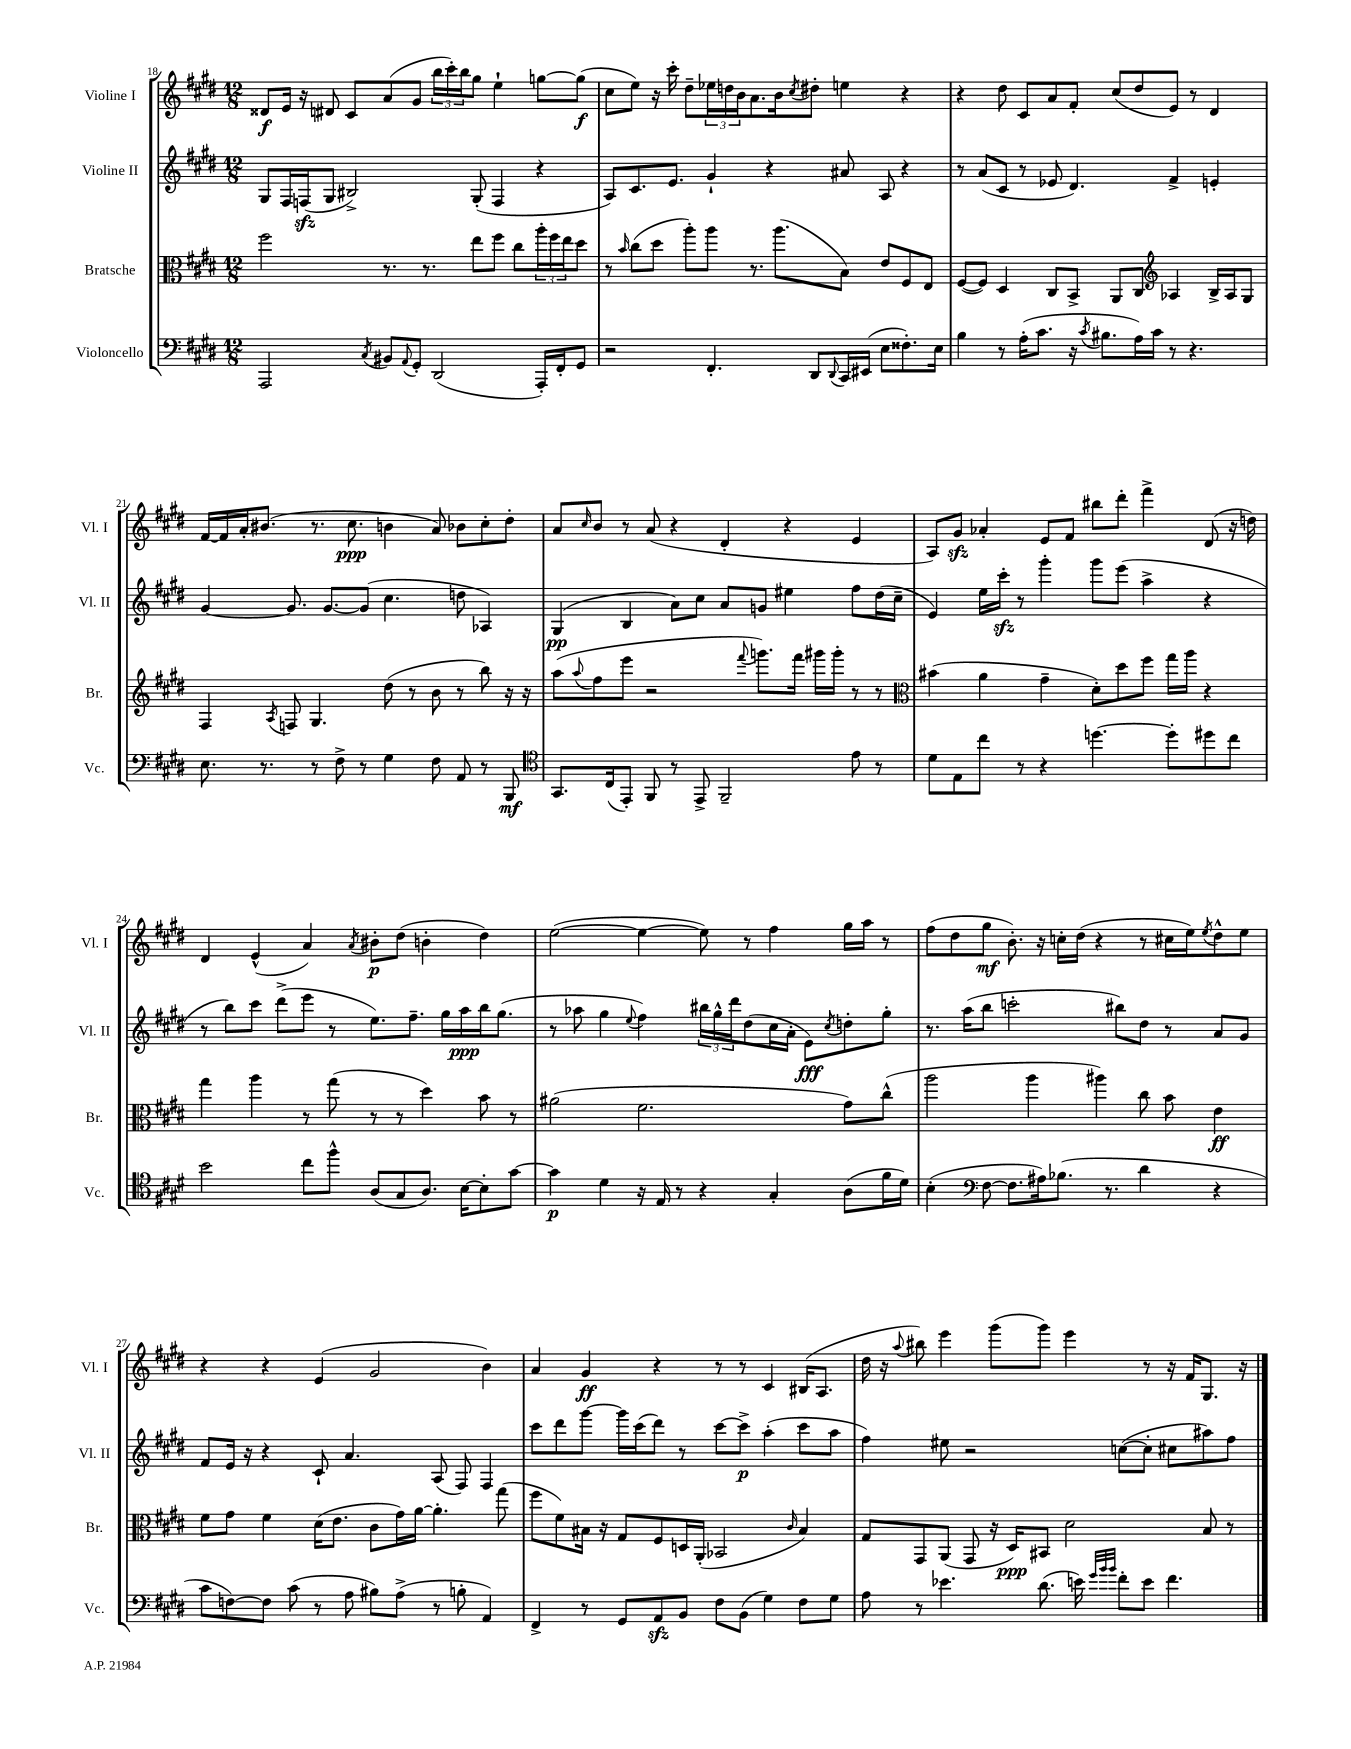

**kern	**kern	**kern	**kern
*staff4	*staff3	*staff2	*staff1
*clefF4	*clefC3	*clefG2	*clefG2
*k[f#c#g#d#]	*k[f#c#g#d#]	*k[f#c#g#d#]	*k[f#c#g#d#]
*M12/8	*M12/8	*M12/8	*M12/8
2AAA	2ff#	8G#	8d##
.	.	16F#	16e
.	.	(16F	16r
.	.	8G#	8d#
.	.	2B#^)	8c#
8qC#	.	.	.
8BB#	8.r	.	(8a
8qqAA	.	.	.
8GG#'	.	.	8g#
.	8.r	.	.
(2DD#	.	.	24bb
.	.	.	24ccc#')
.	.	.	24bb
.	8ee	(8G#'	8gg#
.	8ff#	4F	4ee`
.	8cc#	.	.
16AAA')	24aa'	4r	[8gg
.	24ff#	.	.
16FF#'	.	.	.
.	24ee	.	.
8GG#	8dd#	.	(8gg]
=	=	=	=
2r	8r	8A)	8cc#
.	16qqb	.	.
.	(8cc#	8.c#	8ee)
.	8dd#	.	16r
.	.	8.e	16ccc#'
.	8aa')	.	8dd#~
4.FF#'	8aa	4g#`	24ee-
.	.	.	24dd
.	.	.	24b
.	8.r	.	8.a
.	.	4r	.
.	(8.aa	.	16b
.	.	.	8qcc#
8DD#	.	.	8dd#'
8qqDD#	.	.	.
16CC#	8B)	8a#	4ee
(16EE#	.	.	.
8E	8e	8A	.
8.F##')	8F#	4r	4r
.	8E	.	.
16E	.	.	.
=	=	=	=
4B	([8F#	8r	4r
.	8F#])	(8a	.
8r	4D#	8c#	8dd#
(16A'	.	8r	8c#
8.c#	.	.	.
.	8C#	8e-	8a
16r	8BB^	4.d#)	8f#'
8qc#	.	.	.
8.B#	.	.	.
.	8AA	.	(8cc#
16A)	8C#	.	8dd#
16c#	.	.	.
*	*clefG2	*	*
8r	4A-	4f#^	8e)
4.r	.	.	8r
.	16B^	4e'	4d#
.	16A-	.	.
.	8G#	.	.
=	=	=	=
8.E	4F#	[4g#	[16f#
.	.	.	16f#]
.	.	.	16a'
8.r	.	.	(8.b#
.	8qA	.	.
.	8F	8.g#]	.
8r	4.G#	.	8.r
.	.	[8.g#	.
8F#^	.	.	.
.	.	.	8.cc#
8r	.	(8g#]	.
4G#	(8dd#	4.cc#	4b
.	8r	.	.
8F#	8b	.	8a)
8AA	8r	8dd	8b-
8r	8bb)	4A-)	8cc#'
8BBB	16r	.	8dd#'
.	16r	.	.
=	=	=	=
*clefC4	*	*	*
8.GG#	(8aa	(4G#	8a
.	8qqaa	.	16qqcc#
.	8ff#	.	8b
(16C#	.	.	.
8EE')	8eee	4B	8r
8FF#	2r	.	(8a
8r	.	8a)	4r
8EE^	.	8cc#	.
2FF#~	.	8a	4d#'
.	8qqfff#	.	.
.	8.ggg)	8g	.
.	.	4ee#	4r
.	16fff#	.	.
.	16ggg#	.	.
.	16ggg#'	.	.
8e	8r	8ff#	4e
8r	8r	(16dd#	.
.	.	16cc#~	.
=	=	=	=
*	*clefC3	*	*
8d#	(4b#	4e)	8A)
8E	.	.	8g#
8cc#	4a	16ee	4a-'
.	.	16ccc#'	.
8r	.	8r	.
4r	4g#~	4ggg#'	8e
.	.	.	8f#
[4.dd	8d#')	8ggg#	8bb#
.	8dd#	(8eee	8ddd#'
.	8ff#	4aa^	4fff#^
8dd']	16gg#	.	.
.	16aa	.	.
8dd#	4r	4r	(8d#
8cc#	.	.	16r
.	.	.	16dd)
=	=	=	=
2b	4gg#	8r	4d#
.	.	8bb)	.
.	4aa	8ccc#	(4e^^
.	.	(8ddd#^	.
8cc#	8r	8eee	4a)
8ff#^^	(8gg#	8r	.
.	.	.	8qa
(8A	8r	8.ee)	8b#'
8G#	8r	.	(8dd#
.	.	8.ff#~	.
8.A)	4dd#)	.	4b'
.	.	16gg#	.
[16B	.	16aa	.
8B']	8b	16bb	4dd#)
.	.	(8.gg#	.
[8g#	8r	.	.
=	=	=	=
4g#]	(2a#	8r	([2ee
.	.	8aa-	.
4d#	.	4gg#	.
.	.	8qqee	.
16r	2.f#	4ff#)	4ee_
16E	.	.	.
8r	.	.	.
4r	.	24bb#	8ee])
.	.	24gg#^^	.
.	.	24ddd#	.
.	.	(8dd#	8r
4G#'	.	16cc#	4ff#
.	.	16a'	.
.	.	8e)	.
.	.	8qcc#	.
(8A	8g#)	8dd'	16gg#
.	.	.	16aa
16f#	(8cc#^^	8gg#'	8r
16d#)	.	.	.
=	=	=	=
(4B'	2aa	8.r	(8ff#
.	.	.	8dd#
.	.	(16aa	.
*clefF4	*	*	*
[8F#	.	8bb	8gg#
8.F#]	.	2ccc'	8.b')
.	4aa	.	.
16A#)	.	.	16r
(8.B-	.	.	16cc'
.	.	.	(16dd#
.	4aa#)	.	4r
8.r	.	.	.
.	.	8bb#)	.
4d#	8cc#	8dd#	8r
.	8b	8r	16cc#
.	.	.	16ee)
.	.	.	8qee
4r	4e	8a	8dd#^^
.	.	8g#	8ee
=	=	=	=
8c#	8f#	8f#	4r
[8F)	8g#	16e	.
.	.	16r	.
8F]	4f#	4r	4r
(8c#	.	.	.
8r	(16d#	8c#`	(4e
.	8.e	.	.
8A	.	4.a	.
8B#)	8c#	.	2g#
(8A^	16g#)	.	.
.	[16a	.	.
8r	4.a']	(8A	.
8B'	.	8F#)	.
4AA)	.	4F#	4b)
.	(8gg#	.	.
=	=	=	=
4FF#^	8ff#	8ccc#	4a
.	8f#)	8ddd#	.
8r	16B#	[8ggg#	4g#
.	16r	.	.
8GG#	8G#	16ggg#]	.
.	.	(16ccc#	.
8AA	8F#	8ddd#)	4r
8BB	16D	8r	.
.	(16AA'	.	.
8F#	2BB-	[8ccc#	8r
(8BB	.	8ccc#^]	8r
4G#)	.	(4aa'	4c#
.	16qqc#	.	.
8F#	4B#)	8ccc#	(16B#
.	.	.	8.A
8G#	.	8aa	.
=	=	=	=
8A	8G#	4ff#)	16dd#
.	.	.	16r
.	.	.	8qqaa
8r	8GG#	.	8bb#)
4.e-	(8AA	8ee#	4eee
.	8GG#	2r	.
.	16r	.	(8ggg#
.	16D#)	.	.
(8.d#	8BB#	.	8ggg#)
.	2d#	.	4eee
16e)	.	.	.
32qqg#	.	.	.
32qqb	.	.	.
32qqb	.	.	.
8f#'	.	([8cc	.
8e	.	8cc']	8r
4.f#	.	8cc#	16r
.	.	.	16f#
.	8B	8aa#)	8.G#
.	8r	8ff#	.
.	.	.	16r
==	==	==	==
*-	*-	*-	*-
